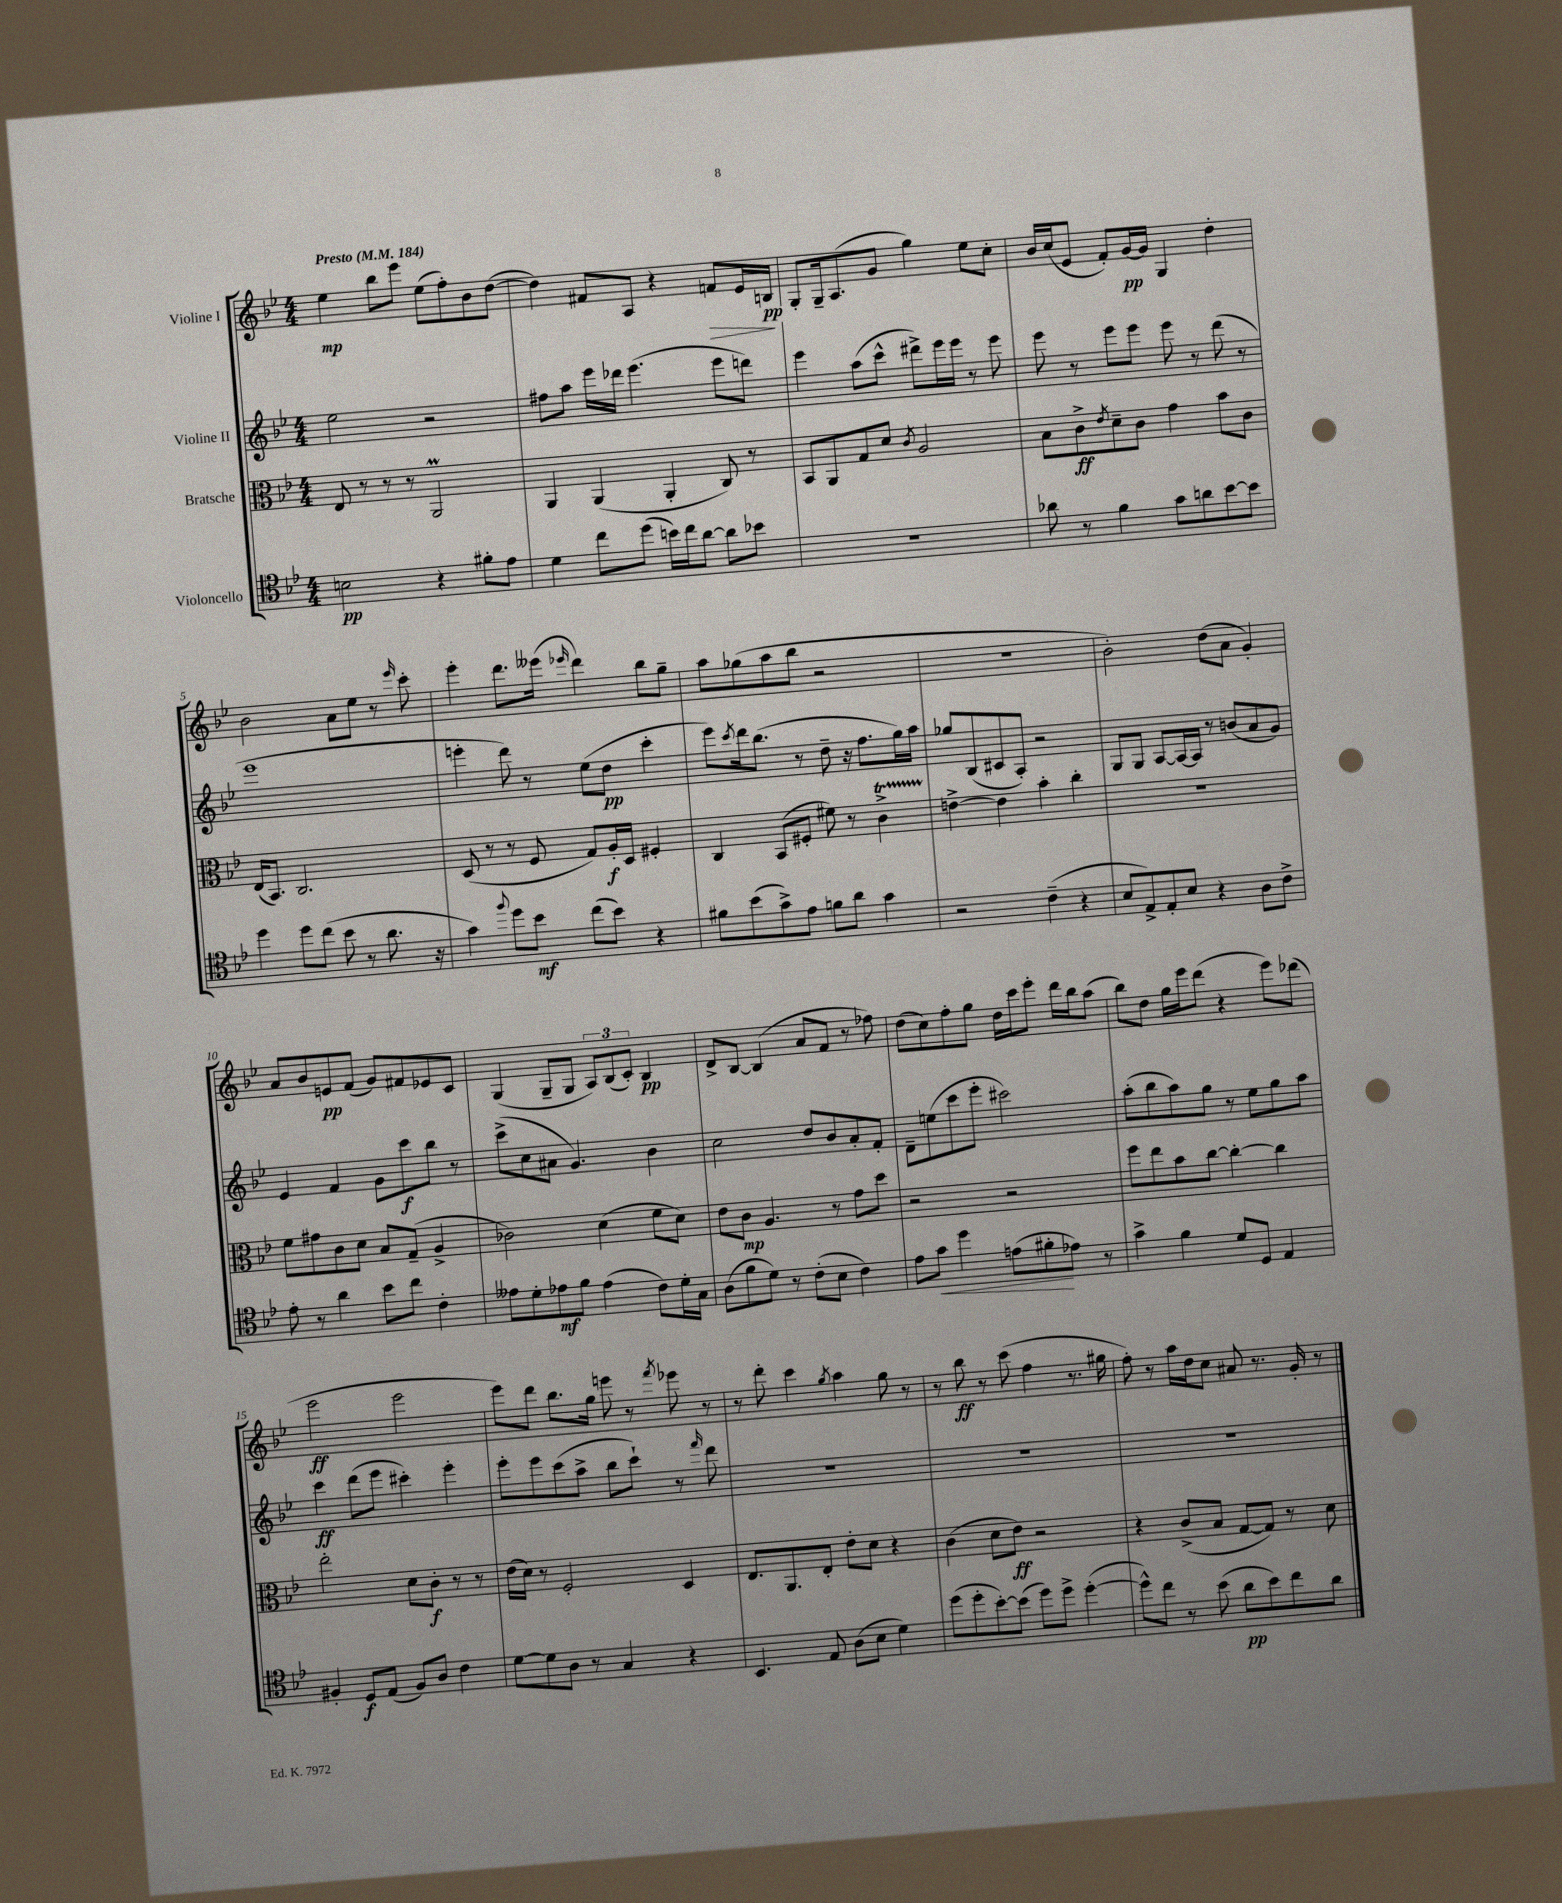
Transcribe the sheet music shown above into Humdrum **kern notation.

**kern	**dynam	**kern	**dynam	**kern	**dynam	**kern	**dynam
*part4	*part4	*part3	*part3	*part2	*part2	*part1	*part1
*staff4	*staff4	*staff3	*staff3	*staff2	*staff2	*staff1	*staff1
*I"Violoncello	*	*I"Bratsche	*	*I"Violine II	*	*I"Violine I	*
*clefC4	*	*clefC3	*	*clefG2	*	*clefG2	*
*k[b-e-]	*	*k[b-e-]	*	*k[b-e-]	*	*k[b-e-]	*
*M4/4	*	*M4/4	*	*M4/4	*	*M4/4	*
*MM184	*	*MM184	*	*MM184	*	*MM184	*
=1	=1	=1	=1	=1	=1	=1	=1
!	!	!	!	!	!	!LO:TX:a:B:t=Presto	!
2Bn\	pp	8E-/	.	2ee-\	.	4ee-\	mp
.	.	8r	.	.	.	.	.
.	.	8r	.	.	.	8bb-\L	.
.	.	8r	.	.	.	8eee-\J	.
4r	.	2AAm/	.	2r	.	(8ee-\L	.
.	.	.	.	.	.	8ff'\)	.
8f#X'\L	.	.	.	.	.	8b-\	.
8e-\J	.	.	.	.	.	([8dd\J	.
=2	=2	=2	=2	=2	=2	=2	=2
4d\	.	4AA/	.	8ff#X\L	.	4dd\])	.
.	.	.	.	8aa\J	.	.	.
8cc\L	.	(4AA/	.	16eee-\LL	.	8f#X/L	.
.	.	.	.	16ddd-X\JJ	.	.	.
(8dd\J	.	.	.	(4.eee-\	.	8A/J	.
16bn\LL)	.	4AA'/	.	.	.	4r	.
16cc\J	.	.	.	.	.	.	.
[8a\J	.	.	.	.	.	.	.
!	!	!	!	!	!	!	!LO:HP:b
8a\L]	.	8C/)	.	8eee-\L	.	8fn/L	>
8b-X\J	.	8r	.	8dddn\J)	.	16e-/L	.
.	.	.	.	.	.	16Bn/JJ	pp
.	.	.	.	.	.	.	]
=3	=3	=3	=3	=3	=3	=3	=3
1r	.	8BB-/L	.	4eee-\	.	8G'/L	.
.	.	8AA/	.	.	.	16G~/k	.
.	.	.	.	.	.	(8.A/	.
.	.	8G/	.	(8aa\L	.	.	.
.	.	8d/J	.	8ccc^^\J	.	8g/J	.
.	.	8qc/	.	.	.	.	.
.	.	2A/	.	8ddd#X^\L)	.	4gg\)	.
.	.	.	.	16eee-\L	.	.	.
.	.	.	.	16eee-\JJ	.	.	.
.	.	.	.	8r	.	8ee-\L	.
.	.	.	.	8eee-\	.	8cc'\J	.
=4	=4	=4	=4	=4	=4	=4	=4
8a-X\	.	8B-\L	.	8eee-\	.	16b-/LL	.
.	.	.	.	.	.	(16cc/J	.
8r	.	8c^\	ff	8r	.	8e-/J	.
.	.	8qe-/	.	.	.	.	.
4f\	.	8d~\	.	8eee-\L	.	8f'/L)	.
.	.	8c\J	.	8eee-\J	.	[16g/L	pp
.	.	.	.	.	.	16g/JJ]	.
8g\L	.	4g\	.	8eee-\	.	4G/	.
8an\	.	.	.	8r	.	.	.
[8b-\	.	8b-\L	.	(8ddd\	.	4dd'\	.
8b-\J]	.	8c\J	.	8r	.	.	.
!!LO:LB:g=z
=5	=5	=5	=5	=5	=5	=5	=5
4dd\	.	(16E-/KL	.	1eee-	.	2b-\	.
.	.	8.BB-/J)	.	.	.	.	.
8dd\L	.	2.C/	.	.	.	.	.
(8cc\J	.	.	.	.	.	.	.
8b-\	.	.	.	.	.	8a\L	.
8r	.	.	.	.	.	8ee-\J	.
8.a\	.	.	.	.	.	8r	.
.	.	.	.	.	.	16qqeee-/	.
.	.	.	.	.	.	8ccc'\	.
16r	.	.	.	.	.	.	.
=6	=6	=6	=6	=6	=6	=6	=6
4g\)	.	(8D/	.	4eeen'\	.	4eee-'\	.
.	.	8r	.	.	.	.	.
8qqff/	.	.	.	.	.	.	.
8dd\L	.	8r	.	8ddd\)	.	8.ddd\L	.
8b-\J	mf	8F/	.	8r	.	.	.
.	.	.	.	.	.	(16eee--X\Jk	.
.	.	.	.	.	.	16qqeee-X/	.
(8cc\L	.	8G/L)	.	(8ee-\L	.	4ddd\)	.
8b-\J)	.	16A'/L	f	8dd\J	pp	.	.
.	.	16D/JJ	.	.	.	.	.
4r	.	4F#X'/	.	4ccc'\	.	8bb-\L	.
.	.	.	.	.	.	8gg~\J	.
=7	=7	=7	=7	=7	=7	=7	=7
8f#X\L	.	4C/	.	8eee-\L)	.	8aa\L	.
.	.	.	.	8qccc/	.	.	.
(8b-\	.	.	.	16ddd\k	.	(8gg-X\	.
.	.	.	.	(8.bb-\J	.	.	.
8g^\)	.	(8BB-/L	.	.	.	8aa\	.
8e-\J	.	8F#X'/J	.	8r	.	8bb-\J	.
8fn\L	.	8f#X\)	.	8dd~\	.	2r	.
8a\J	.	8r	.	16r	.	.	.
.	.	.	.	8.ff\L	.	.	.
4g\	.	4cT^\	.	.	.	.	.
.	.	.	.	16gg\L)	.	.	.
.	.	.	.	16aa\JJ	.	.	.
=8	=8	=8	=8	=8	=8	=8	=8
2r	.	[4en^\	.	8gg-X/L	.	1r	.
.	.	.	.	(8B-/	.	.	.
.	.	4e\]	.	8c#X/	.	.	.
.	.	.	.	8A'/J)	.	.	.
(4c~\	.	4b-'\	.	2r	.	.	.
4r	.	4cc'\	.	.	.	.	.
=9	=9	=9	=9	=9	=9	=9	=9
8B-/L	.	1r	.	8G/L	.	2b-'\)	.
8E-^/)	.	.	.	8G/J	.	.	.
8E-'/	.	.	.	[8A/L	.	.	.
8B-/J	.	.	.	16A/L_	.	.	.
.	.	.	.	16A/JJ]	.	.	.
4r	.	.	.	8r	.	(8dd\L	.
.	.	.	.	(8bn/L	.	8a\J	.
8A\L	.	.	.	8a/	.	4g'/)	.
8c^\J	.	.	.	8g/J)	.	.	.
!!LO:LB:g=z
=10	=10	=10	=10	=10	=10	=10	=10
8e-'\	.	8f\L	.	4e-/	.	8a/L	.
8r	.	8g#X\	.	.	.	8b-/	.
4a\	.	8c\	.	4f/	.	8en/	pp
.	.	8d\J	.	.	.	(8f/J	.
8b-\L	.	8B-/L	.	8g\L	.	8g/L)	.
8cc\J	.	(8G~/J	.	8ccc\	f	8f#X/	.
4c'\	.	4A^/	.	8bb-\J	.	8e-X/	.
.	.	.	.	8r	.	8c/J	.
=11	=11	=11	=11	=11	=11	=11	=11
8e--X\L	.	2c-X\)	.	(8ccc^\L	.	(4G/	.
8d'\	.	.	.	8cc\	.	.	.
8e-X\	mf	.	.	8a#X\J	.	8G~/L	.
8f\J	.	.	.	4.g/)	.	8G/J	.
(4e-\	.	(4d\	.	.	.	12A/L)	.
.	.	.	.	.	.	(12B-/	.
.	.	.	.	.	.	12c'/J)	.
8c\L)	.	8f\L	.	4b-\	.	4B-/	pp
16d'\L	.	8d\J)	.	.	.	.	.
16G\JJ	.	.	.	.	.	.	.
=12	=12	=12	=12	=12	=12	=12	=12
(8A\L	.	8e-\L	.	2cc\	.	8d^/L	.
8f\	.	8c\J	mp	.	.	[8B-/J	.
8d\J)	.	4.A/	.	.	.	(4B-/]	.
8r	.	.	.	.	.	.	.
(8c'\L	.	.	.	8dd/L	.	8a/L	.
8B-\J	.	8r	.	8b-/	.	8f/J	.
4c\)	.	8g\L	.	8a'/	.	8r	.
.	.	8dd\J	.	8f'/J	.	8ff-X\)	.
=13	=13	=13	=13	=13	=13	=13	=13
8e-\L	.	2r	.	8d~\L	.	(8dd\L	.
!	!LO:HP:b	!	!	!	!	!	!
8g\J	<	.	.	(8een\	.	8cc\)	.
4dd\	.	.	.	8ccc\	.	8ff'\	.
.	.	.	.	8eee-'\J	.	8gg\J	.
(8en\L	.	2r	.	2ccc#X\)	.	16dd\LL	.
.	.	.	.	.	.	16ccc\J	.
8f#X'\	.	.	.	.	.	8eee-'\J	.
8e-X\J)	[	.	.	.	.	16ddd\LL	.
.	.	.	.	.	.	16bb-\J	.
8r	.	.	.	.	.	(8aa\J	.
=14	=14	=14	=14	=14	=14	=14	=14
4g^\	.	8ff\L	.	(8aa'\L	.	8bb-\L)	.
.	.	8ee-\	.	8bb-\	.	8dd\J	.
4f\	.	8b-\	.	8aa\)	.	16gg\LL	.
.	.	.	.	.	.	16eee-\J	.
.	.	[8cc\J	.	8gg\J	.	(8ddd\J	.
8d/L	.	4cc'\_	.	8r	.	4r	.
8D/J	.	.	.	8ee-\L	.	.	.
4E-/	.	4cc\]	.	8gg\	.	8eee-\L)	.
.	.	.	.	8aa\J	.	(8ddd-X\J	.
!!LO:LB:g=z
=15	=15	=15	=15	=15	=15	=15	=15
4F#X'/	.	2ee-'\	.	4ccc\	ff	2eee-\	ff
8D/L	f	.	.	(8ddd\L	.	.	.
(8E-/J	.	.	.	8eee-\J	.	.	.
8F#/L)	.	8d\L	.	4ccc#X'\)	.	2eee-\	.
8A/J	.	8c'\J	f	.	.	.	.
4c\	.	8r	.	4eee-'\	.	.	.
.	.	8r	.	.	.	.	.
=16	=16	=16	=16	=16	=16	=16	=16
[8d\L	.	(16e-\LL	.	8eee-'\L	.	8eee-\L)	.
.	.	16d\JJ)	.	.	.	.	.
8d\]	.	8r	.	8eee-\	.	8ddd\J	.
8A\J	.	2F'/	.	(8ccc\	.	8.bb-\L	.
8r	.	.	.	8aa^\J	.	.	.
.	.	.	.	.	.	16gg\Jk	.
4G/	.	.	.	8bb-\L	.	8eeen\	.
.	.	.	.	8ccc`\J)	.	8r	.
.	.	.	.	.	.	8qfff/	.
4r	.	4D/	.	8r	.	8eee-X\	.
.	.	.	.	16qqfff/	.	.	.
.	.	.	.	8ddd\	.	8r	.
=17	=17	=17	=17	=17	=17	=17	=17
4.BB-/	.	8.E-/L	.	1r	.	8r	.
.	.	.	.	.	.	8ddd'\	.
.	.	8.AA/	.	.	.	.	.
.	.	.	.	.	.	4ccc\	.
8E-/	.	8E-'/J	.	.	.	.	.
.	.	.	.	.	.	8qgg/	.
(8A\L	.	8e-'\L	.	.	.	4aa\	.
8B-\J	.	8d\J	.	.	.	.	.
4d\)	.	4r	.	.	.	8gg\	.
.	.	.	.	.	.	8r	.
=18	=18	=18	=18	=18	=18	=18	=18
(8dd\L	.	(4c\	.	1r	.	8r	.
8dd'\	.	.	.	.	.	8bb-\	ff
[8b-'\)	.	8d\L	.	.	.	8r	.
(8b-\J]	.	8e-\J)	ff	.	.	(8ccc\	.
8dd\L)	.	2r	.	.	.	4ff\	.
8dd^\J	.	.	.	.	.	.	.
([4dd'\	.	.	.	.	.	8.r	.
.	.	.	.	.	.	16gg#X\	.
=19	=19	=19	=19	=19	=19	=19	=19
8dd^^\L])	.	4r	.	1r	.	8ff'\)	.
8cc\J	.	.	.	.	.	8r	.
8r	.	(8c^/L	.	.	.	16aa\LL	.
.	.	.	.	.	.	16dd\J	.
(8b-\	.	8B-/J	.	.	.	8cc\J	.
8a\L	pp	[8G/L	.	.	.	8a#X/	.
8b-\)	.	8G/J])	.	.	.	8.r	.
8cc\	.	8r	.	.	.	.	.
.	.	.	.	.	.	16g'/	.
8a\J	.	8d\	.	.	.	8r	.
==	==	==	==	==	==	==	==
*-	*-	*-	*-	*-	*-	*-	*-
